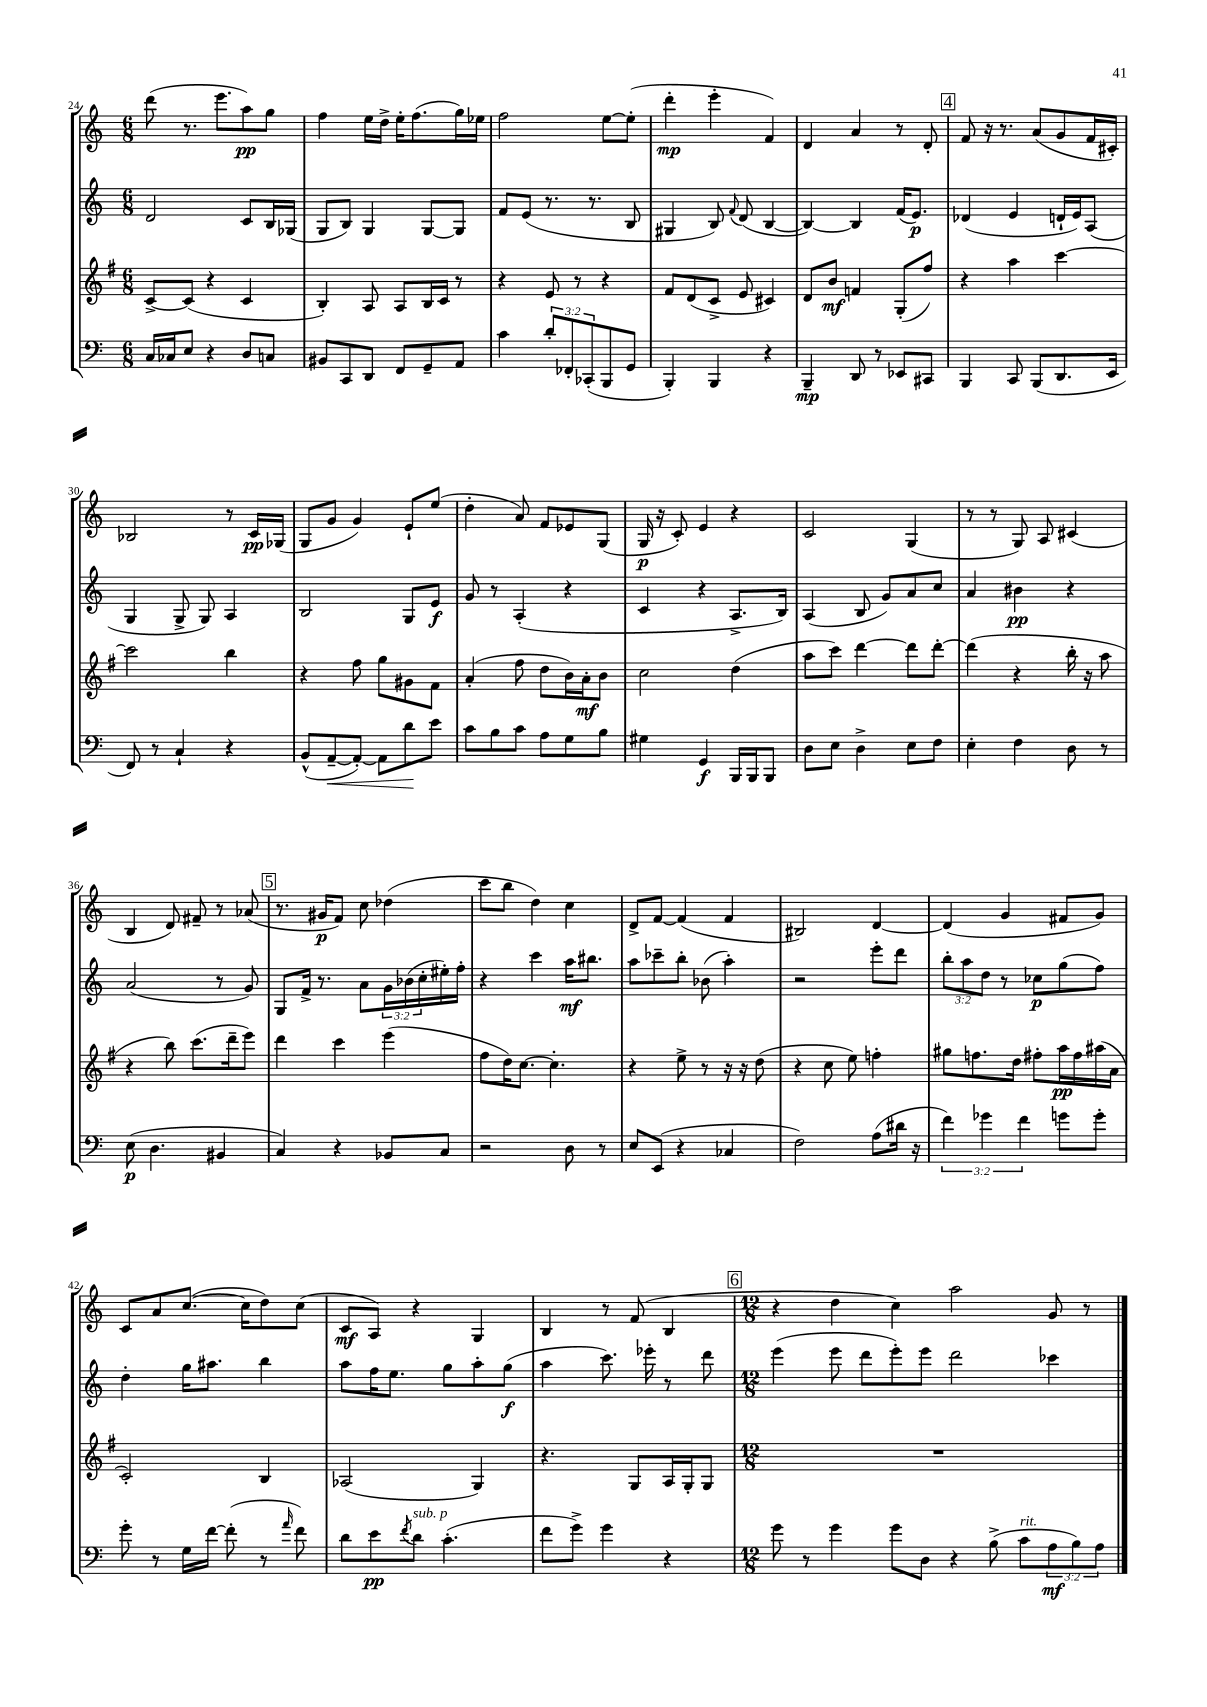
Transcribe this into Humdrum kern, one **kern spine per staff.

**kern	**kern	**kern	**kern
*staff4	*staff3	*staff2	*staff1
*clefF4	*clefG2	*clefG2	*clefG2
*k[]	*k[f#]	*k[]	*k[]
*M6/8	*M6/8	*M6/8	*M6/8
16C/LL	[8c^/L	2d/	(8ddd\
16C-/J	.	.	.
8E/J	(8c/]J	.	8.r
4r	4r	.	.
.	.	.	8.eee\L
8D/L	4c/	8c/L	8aa\)
8C/J	.	16B/L	8gg\J
.	.	(16G-/JJ	.
=	=	=	=
8BB#/L	4B'/)	8G/L	4ff\
8CC/	.	8B/J)	.
8DD/J	8A/	4G/	16ee\LL
.	.	.	16dd^\JJ
8FF/L	8A/L	.	16ee'\LK
.	.	.	(8.ff\
8GG~/	16B/L	[8G/L	.
.	16c/JJ	.	.
8AA/J	8r	8G/]J	16gg\L)
.	.	.	16ee-\JJ
=	=	=	=
4c\	4r	8f/L	2ff\
.	.	(8e/J	.
12d'/L	8e/	8.r	.
12FF-'/	.	.	.
.	8r	.	.
(12CC-'/	.	.	.
.	.	8.r	.
8BBB/	4r	.	[8ee\L
8GG/J	.	8B/	(8ee'\]J
=	=	=	=
4BBB'/)	8f#/L	4G#/	4ddd'\
.	(8d/	.	.
4BBB/	8c^/J	8B/)	4eee'\
.	.	8qqf/	.
.	8e/	(8d/	.
4r	4c#/)	[4B/	4f/)
=	=	=	=
4BBB~/	8d/L	4B/_)	4d/
.	8b/J	.	.
8DD/	4f/	4B/]	4a/
8r	.	.	.
8EE-/L	(8G'/L	(16f/LK	8r
.	.	8.e/J)	.
8CC#/J	8ff#/J)	.	8d'/
=	=	=	=
4BBB/	4r	(4d-/	8f/
.	.	.	16r
.	.	.	8.r
8CC/	4aa\	4e/	.
(8BBB/L	.	.	(8a/L
8.DD/	[4ccc\	16d`/LL	8g/
.	.	16e/J)	.
.	.	(8A/J	16f/L
16EE/Jk	.	.	16c#'/JJ)
=	=	=	=
8FF/)	2ccc\]	4G/	2B-/
8r	.	.	.
4C`/	.	8G^/	.
.	.	8G/)	.
4r	4bb\	4A/	8r
.	.	.	16c/LL
.	.	.	(16G-/JJ
=	=	=	=
(8BB^^/L	4r	2B/	8G/L
[8AA~/	.	.	8g/J
8AA'/_J)	8ff#\	.	4g/)
8AA\]L	8gg\L	.	.
8d\	8g#\	8G/L	8e`/L
8e\J	8f#\J	8e/J	(8ee/J
=	=	=	=
8c\L	(4a'/	8g/	4dd'\
8B\	.	8r	.
8c\J	8ff#\	(4A'/	8a/)
8A\L	8dd\L	.	8f/L
8G\	16b\L)	4r	8e-/
.	16a'\J	.	.
8B\J	8b\J	.	(8G/J
=	=	=	=
4G#\	2cc\	4c/	16G/
.	.	.	16r
.	.	.	8c'/)
4GG/	.	4r	4e/
16BBB/LL	(4dd\	8.A^/L	4r
16BBB/J	.	.	.
8BBB/J	.	.	.
.	.	16B/Jk)	.
=	=	=	=
8D\L	8aa\L	(4A/	2c/
8E\J	8ccc\J)	.	.
4D^\	[4ddd\	8B/	.
.	.	8g/L)	.
8E\L	8ddd\]L	8a/	(4G/
8F\J	[8ddd'\J	8cc/J	.
=	=	=	=
4E'\	(4ddd\]	4a/	8r
.	.	.	8r
4F\	4r	4b#\	8G/)
.	.	.	8A/
8D\	16bb'\	4r	(4c#/
.	16r	.	.
8r	8aa\	.	.
=	=	=	=
(8E\	4r	(2a/	4B/
4.D\	.	.	.
.	8bb\)	.	8d/)
.	(8.ccc\L	.	8f#~/
4BB#/	.	8r	8r
.	16ddd~\k	.	.
.	8eee\J)	8g/)	(8a-/
=	=	=	=
4C/)	4ddd\	8G/L	8.r
.	.	16f^/Jk	.
.	.	8.r	16g#/LK
4r	4ccc\	.	8f/J)
.	.	8a\L	8cc\
8BB-/L	(4eee\	24g\L	(4dd-\
.	.	(24b-\	.
.	.	24cc'\	.
8C/J	.	16ee#'\)	.
.	.	16ff'\JJ	.
=	=	=	=
2r	8ff#\L	4r	8ccc\L
.	16dd\K)	.	8bb\J
.	[8.cc\J	.	.
.	.	4ccc\	4dd\)
.	4.cc'\]	.	.
8D\	.	16aa\LK	4cc\
.	.	8.bb#\J	.
8r	.	.	.
=	=	=	=
8E/L	4r	8aa\L	8d^/L
(8EE/J	.	8ccc-~\	[8f/J
4r	8ee^\	8bb'\J	(4f/]
.	8r	(8b-\	.
4C-/	16r	4aa'\)	4f/
.	16r	.	.
.	(8dd\	.	.
=	=	=	=
2F\)	4r	2r	2B#/)
.	8cc\	.	.
.	8ee\)	.	.
(8A\L	4ff'\	8eee'\L	[4d/
16d#\Jk	.	8ddd\J	.
16r	.	.	.
=	=	=	=
6f\)	8gg#\L	12bb'\L	(4d/]
.	.	12aa\	.
.	8.ff\	.	.
6g-\	.	12dd\J	.
.	.	8r	4g/
.	16dd\Jk	.	.
6f\	.	.	.
.	8ff#'\L	8cc-\L	.
8g\L	16aa\L	(8gg\	8f#/L
.	16ff#\	.	.
8g'\J	(16aa#\	8ff\J)	8g/J)
.	16a\JJ	.	.
=	=	=	=
8g'\	2c'/)	4dd'\	8c/L
8r	.	.	8a/
16G\LL	.	16gg\LK	([8.cc/J
[16f\JJ	.	8.aa#\J	.
(8f'\]	.	.	.
.	.	.	16cc\]LK
8r	4B/	4bb\	8dd\)
16qqa/	.	.	.
8f\)	.	.	(8cc\J
=	=	=	=
8d\L	(2A-/	8aa\L	8c/L
8e\	.	16ff\K	8A/J)
.	.	8.ee\J	.
8qf/	.	.	.
8d\J	.	.	4r
(4.c'\	.	8gg\L	.
.	4G/)	8aa'\	4G/
.	.	(8gg\J	.
=	=	=	=
8f\L	4.r	4aa\	4B/
8g^\J)	.	.	.
4g\	.	8.ccc\)	8r
.	8G/L	.	(8f/
.	.	16eee-'\	.
4r	16A/L	8r	4B/
.	16G'/J	.	.
.	8G/J	8ddd\	.
=	=	=	=
*M12/8	*M12/8	*M12/8	*M12/8
8g\	1.r	(4eee\	4r
8r	.	.	.
4g\	.	8eee\	4dd\
.	.	8ddd\L	.
8g\L	.	8eee'\)	4cc\)
8D\J	.	8eee\J	.
4r	.	2ddd\	2aa\
(8B^\	.	.	.
8c\L	.	.	.
12A\	.	4ccc-\	8g/
12B\)	.	.	.
.	.	.	8r
12A\J	.	.	.
==	==	==	==
*-	*-	*-	*-
